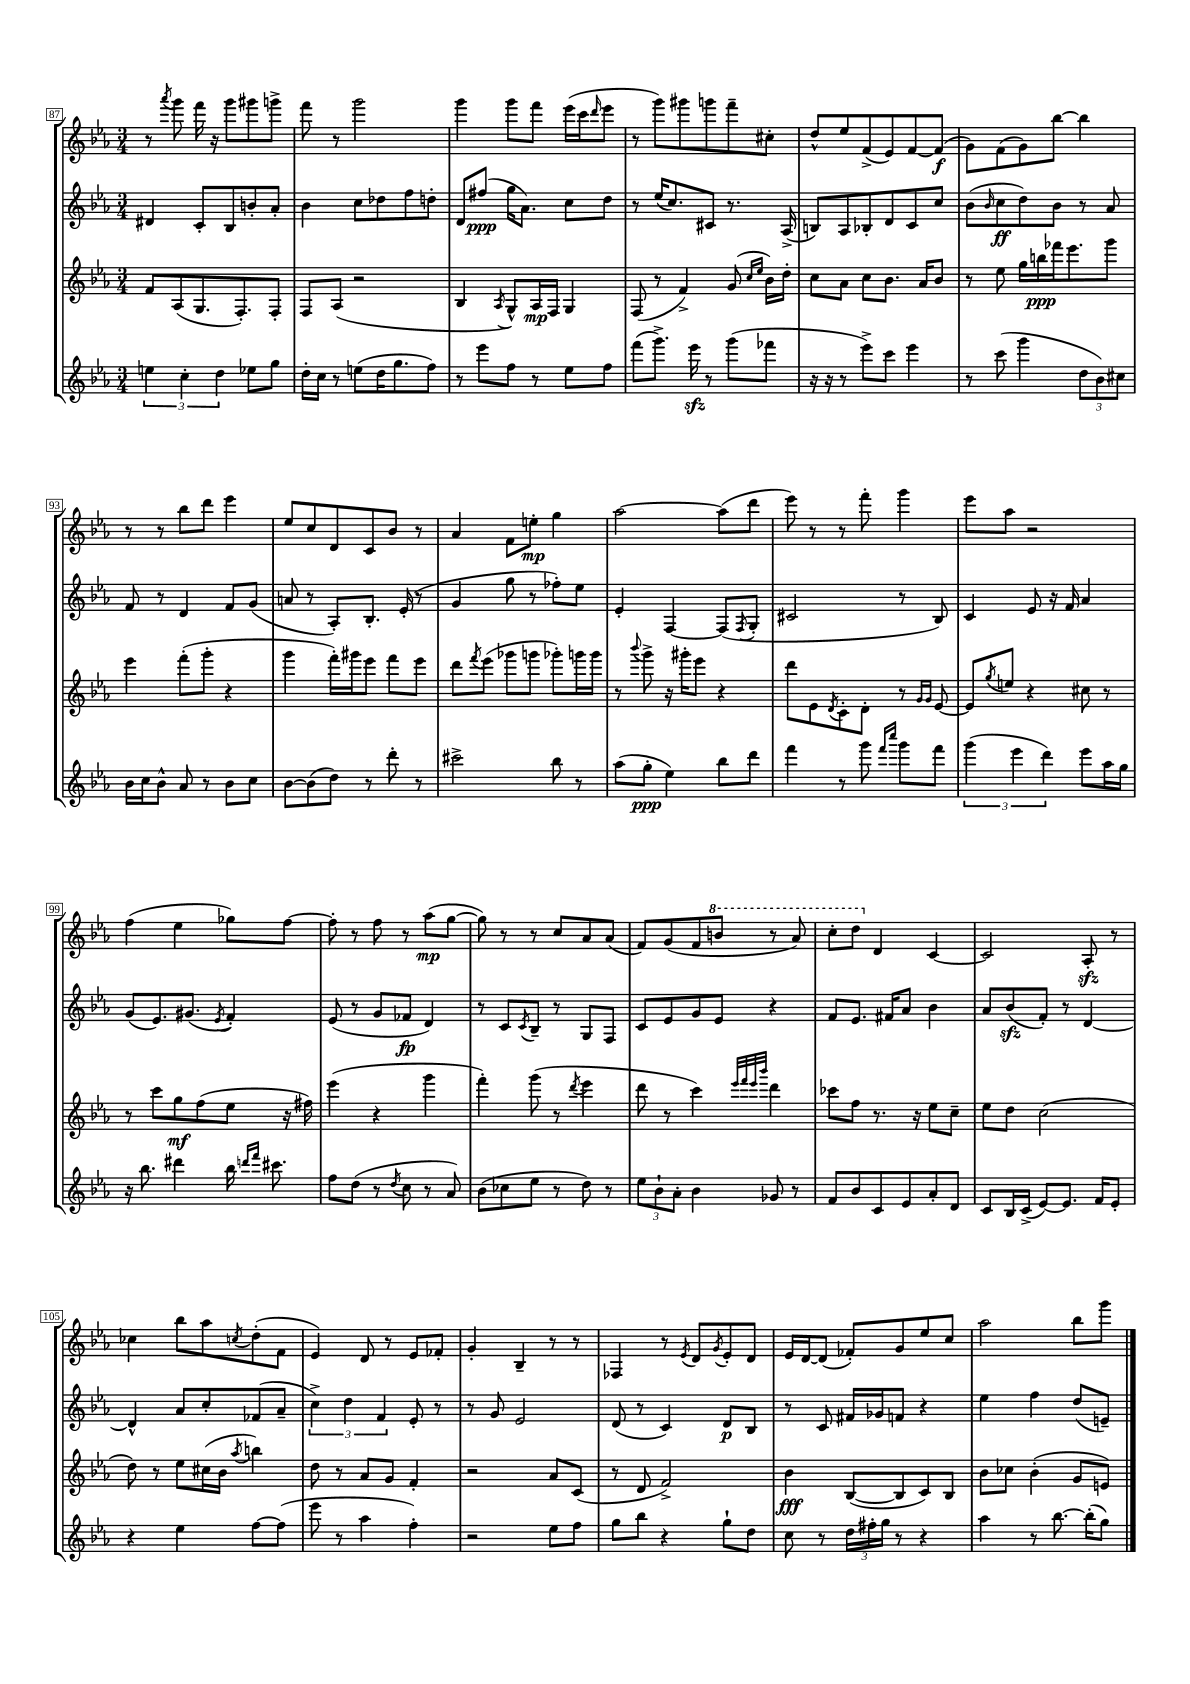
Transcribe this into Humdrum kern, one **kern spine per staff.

**kern	**dynam	**kern	**dynam	**kern	**dynam	**kern	**dynam
*part4	*part4	*part3	*part3	*part2	*part2	*part1	*part1
*staff4	*staff4	*staff3	*staff3	*staff2	*staff2	*staff1	*staff1
*clefG2	*	*clefG2	*	*clefG2	*	*clefG2	*
*k[b-e-a-]	*	*k[b-e-a-]	*	*k[b-e-a-]	*	*k[b-e-a-]	*
*M3/4	*	*M3/4	*	*M3/4	*	*M3/4	*
=87	=87	=87	=87	=87	=87	=87	=87
6een\	.	8f/L	.	4d#X/	.	8r	.
.	.	.	.	.	.	8qaaa-/	.
.	.	(8A-/	.	.	.	8ggg\	.
6cc'\	.	.	.	.	.	.	.
.	.	8.G/	.	8c'/L	.	16fff\	.
.	.	.	.	.	.	16r	.
6dd\	.	.	.	.	.	.	.
.	.	.	.	8B-/	.	8ggg\L	.
.	.	8.F'/)	.	.	.	.	.
8ee-X\L	.	.	.	8bn'/	.	8ggg#X\	.
8gg\J	.	8F'/J	.	8a-'/J	.	8gggn^\J	.
=88	=88	=88	=88	=88	=88	=88	=88
16dd'\LL	.	8F/L	.	4b-\	.	8fff\	.
16cc\JJ	.	.	.	.	.	.	.
8r	.	(8A-/J	.	.	.	8r	.
(8een\L	.	2r	.	8cc\L	.	2ggg\	.
16dd\K	.	.	.	8dd-X\	.	.	.
8.gg\	.	.	.	.	.	.	.
.	.	.	.	8ff\	.	.	.
8ff\J)	.	.	.	8ddn'\J	.	.	.
=89	=89	=89	=89	=89	=89	=89	=89
8r	.	4B-/	.	8d/L	.	4ggg\	.
8eee-\L	.	.	.	(8ff#X/J	ppp	.	.
.	.	8qA-/	.	.	.	.	.
8ff\J	.	8G^^/L)	.	16gg\KL	.	8ggg\L	.
.	.	.	.	8.a-\J)	.	.	.
8r	.	16A-/L	mp	.	.	8fff\J	.
.	.	16F/JJ	.	.	.	.	.
8ee-\L	.	4G/	.	8cc\L	.	(16eee-\LL	.
.	.	.	.	.	.	16ccc\J	.
.	.	.	.	.	.	16qqddd/	.
8ff\J	.	.	.	8dd\J	.	8eee-\J	.
=90	=90	=90	=90	=90	=90	=90	=90
(8fff\L	.	(8F/	.	8r	.	8r	.
8.ggg^\J)	.	8r	.	(16ee-/KL	.	8ggg\L)	.
.	.	.	.	8.cc/)	.	.	.
.	.	4f^/)	.	.	.	8ggg#X\	.
16eee-zz\	.	.	.	.	.	.	.
8r	.	.	.	8c#X/J	.	8gggn\	.
(8ggg\L	.	(8g/	.	8.r	.	8fff~\	.
.	.	16qqcc/LL	.	.	.	.	.
.	.	16qqee-/JJ	.	.	.	.	.
8fff-X\J	.	16b-\LL)	.	.	.	8cc#X'\J	.
.	.	16dd'\JJ	.	(16A-^/	.	.	.
=91	=91	=91	=91	=91	=91	=91	=91
16r	.	8cc\L	.	8Bn/L)	.	8dd^^/L	.
16r	.	.	.	.	.	.	.
8r	.	8a-\J	.	8A-/	.	8ee-/	.
8eee-^\L)	.	8cc\L	.	8B-X'/	.	(8f^/	.
8ccc\J	.	8.b-\J	.	8d/	.	8e-/)	.
4eee-\	.	.	.	8c/	.	[8f/	.
.	.	16a-/KL	.	.	.	.	.
.	.	8b-/J	.	8cc/J	.	(8f/J]	f
=92	=92	=92	=92	=92	=92	=92	=92
8r	.	8r	.	(8b-\L	.	8g\L)	.
.	.	.	.	16qqb-/	.	.	.
(8ccc\	.	8ee-\	.	8cc\	ff	(8f\	.
4ggg\	.	16gg\LL	.	8dd\)	.	8g\)	.
.	.	16bbn\	ppp	.	.	.	.
.	.	16fff-X\J	.	8b-\J	.	[8bb-\J	.
.	.	8.eee-\	.	.	.	.	.
12dd\L	.	.	.	8r	.	4bb-\]	.
12b-\)	.	.	.	.	.	.	.
.	.	8ggg\J	.	8a-/	.	.	.
12cc#X\J	.	.	.	.	.	.	.
!!LO:LB:g=z
=93	=93	=93	=93	=93	=93	=93	=93
16b-\LL	.	4eee-\	.	8f/	.	8r	.
16cc\J	.	.	.	.	.	.	.
8b-^^\J	.	.	.	8r	.	8r	.
8a-/	.	(8fff'\L	.	4d/	.	8bb-\L	.
8r	.	8ggg'\J	.	.	.	8ddd\J	.
8b-\L	.	4r	.	8f/L	.	4eee-\	.
8cc\J	.	.	.	(8g/J	.	.	.
=94	=94	=94	=94	=94	=94	=94	=94
[8b-\L	.	4ggg\	.	8an/	.	8ee-/L	.
(8b-\]	.	.	.	8r	.	8cc/	.
8dd\J)	.	16fff'\LL)	.	8A-'/L)	.	8d/	.
.	.	16ggg#X\J	.	.	.	.	.
8r	.	8eee-\J	.	8.B-'/J	.	8c/	.
8ddd'\	.	8fff\L	.	.	.	8b-/J	.
.	.	.	.	(16e-'/	.	.	.
8r	.	8eee-\J	.	8r	.	8r	.
=95	=95	=95	=95	=95	=95	=95	=95
2ccc#X^\	.	8ddd\L	.	4g/	.	4a-/	.
.	.	8qfff/	.	.	.	.	.
.	.	(8eee-\J	.	.	.	.	.
.	.	8ggg-X\L	.	8gg\	.	8f\L	.
.	.	8gggn\J	.	8r	.	8een'\J	mp
8bb-\	.	8ggg-X'\L)	.	8ff-X'\L)	.	4gg\	.
8r	.	16gggn\L	.	8ee-\J	.	.	.
.	.	16ggg\JJ	.	.	.	.	.
=96	=96	=96	=96	=96	=96	=96	=96
(8aa-\L	.	8r	.	4e-'/	.	[2aa-\	.
.	.	8qqbbb-/	.	.	.	.	.
8gg'\J	ppp	8ggg^\	.	.	.	.	.
4ee-\)	.	16r	.	[4F/	.	.	.
.	.	16ggg#X'\KL	.	.	.	.	.
.	.	8eee-\J	.	.	.	.	.
8bb-\L	.	4r	.	(8F/L]	.	(8aa-\L]	.
.	.	.	.	8qF/	.	.	.
8ddd\J	.	.	.	8G'/J	.	8ddd\J	.
=97	=97	=97	=97	=97	=97	=97	=97
4fff\	.	8ddd\L	.	2c#X/	.	8eee-\)	.
.	.	8e-\	.	.	.	8r	.
.	.	8qd/	.	.	.	.	.
8r	.	8c'\	.	.	.	8r	.
8ggg\	.	8d'\J	.	.	.	8fff'\	.
16qqfff/LL	.	.	.	.	.	.	.
16qqcccc/JJ	.	.	.	.	.	.	.
8ggg\L	.	8r	.	8r	.	4ggg\	.
.	.	16qqg/LL	.	.	.	.	.
.	.	16qqg/JJ	.	.	.	.	.
8fff\J	.	[8e-/	.	8B-/)	.	.	.
=98	=98	=98	=98	=98	=98	=98	=98
(6ggg\	.	8e-/L]	.	4c/	.	8eee-\L	.
.	.	8qgg/	.	.	.	.	.
.	.	8een/J	.	.	.	8aa-\J	.
6eee-\	.	.	.	.	.	.	.
.	.	4r	.	8e-/	.	2r	.
6ddd\)	.	.	.	.	.	.	.
.	.	.	.	16r	.	.	.
.	.	.	.	16f/	.	.	.
8eee-\L	.	8cc#X\	.	4a-/	.	.	.
16aa-\L	.	8r	.	.	.	.	.
16gg\JJ	.	.	.	.	.	.	.
!!LO:LB:g=z
=99	=99	=99	=99	=99	=99	=99	=99
16r	.	8r	.	(8g/L	.	(4ff\	.
8.bb-\	.	.	.	.	.	.	.
.	.	8ccc\L	.	8.e-/)	.	.	.
4ddd#X\	.	8gg\	mf	.	.	4ee-\	.
.	.	.	.	(8.g#X/J	.	.	.
.	.	(8ff\	.	.	.	.	.
.	.	.	.	8qe-/	.	.	.
16bb-\	.	8ee-\J	.	4f'/)	.	8gg-X\L)	.
16qqdddn/LL	.	.	.	.	.	.	.
16qqfff/JJ	.	.	.	.	.	.	.
8.ccc#X\	.	.	.	.	.	.	.
.	.	16r	.	.	.	[8ff\J	.
.	.	16ff#X\)	.	.	.	.	.
=100	=100	=100	=100	=100	=100	=100	=100
8ff\L	.	(4eee-\	.	(8e-/	.	8ff'\]	.
(8dd\J	.	.	.	8r	.	8r	.
8r	.	4r	.	8g/L	.	8ff\	.
8qdd/	.	.	.	.	.	.	.
8cc\	.	.	.	8f-X/J	fp	8r	.
8r	.	4ggg\	.	4d/)	.	(8aa-\L	mp
8a-/)	.	.	.	.	.	[8gg\J	.
=101	=101	=101	=101	=101	=101	=101	=101
(8b-\L	.	4fff'\)	.	8r	.	8gg\])	.
8cc-X\	.	.	.	8c/L	.	8r	.
.	.	.	.	8qc/	.	.	.
8ee-\J	.	(8ggg\	.	8B-~/J	.	8r	.
8r	.	8r	.	8r	.	8cc/L	.
.	.	8qddd/	.	.	.	.	.
8dd\)	.	4eee-\	.	8G/L	.	8a-/	.
8r	.	.	.	8F/J	.	(8a-/J	.
=102	=102	=102	=102	=102	=102	=102	=102
12ee-\L	.	8ddd\	.	8c/L	.	8f/L)	.
12b-`\	.	.	.	.	.	.	.
.	.	8r	.	8e-/	.	(8g/	.
12a-'\J	.	.	.	.	.	.	.
4b-\	.	4ccc\)	.	8g/	.	8f/	.
*	*	*	*	*	*	*8va	*
.	.	.	.	8e-/J	.	8bbn/J	.
.	.	32qqeee-/LLL	.	.	.	.	.
.	.	32qqfff/	.	.	.	.	.
.	.	32qqeee-/	.	.	.	.	.
.	.	32qqbbb-/JJJ	.	.	.	.	.
8g-X/	.	4ddd\	.	4r	.	8r	.
8r	.	.	.	.	.	8aa-/)	.
=103	=103	=103	=103	=103	=103	=103	=103
8f/L	.	8ccc-X\L	.	8f/L	.	8ccc'\L	.
8b-/	.	8ff\J	.	8.e-/J	.	8ddd\J	.
*	*	*	*	*	*	*X8va	*
8c/	.	8.r	.	.	.	4d/	.
.	.	.	.	16f#X/KL	.	.	.
8e-/	.	.	.	8a-/J	.	.	.
.	.	16r	.	.	.	.	.
8a-'/	.	8ee-\L	.	4b-\	.	[4c/	.
8d/J	.	8cc~\J	.	.	.	.	.
=104	=104	=104	=104	=104	=104	=104	=104
8c/L	.	8ee-\L	.	8a-/L	.	2c/]	.
16B-/L	.	8dd\J	.	(8b-zz/	.	.	.
(16c^/JJ	.	.	.	.	.	.	.
[8e-/L)	.	(2cc\	.	8f'/J)	.	.	.
8.e-/J]	.	.	.	8r	.	.	.
.	.	.	.	[4d/	.	8A-zz'/	.
16f/KL	.	.	.	.	.	.	.
8e-'/J	.	.	.	.	.	8r	.
!!LO:LB:g=z
=105	=105	=105	=105	=105	=105	=105	=105
4r	.	8dd\)	.	4d^^/]	.	4cc-X\	.
.	.	8r	.	.	.	.	.
4ee-\	.	8ee-\L	.	8a-/L	.	8bb-\L	.
.	.	(16cc#X\L	.	8cc'/	.	8aa-\	.
.	.	16b-\JJ	.	.	.	.	.
.	.	8qaa-/	.	.	.	8qccn/	.
[8ff\L	.	4bbn\)	.	(8f-X/	.	(8dd'\	.
(8ff\J]	.	.	.	8a-~/J	.	8f\J	.
=106	=106	=106	=106	=106	=106	=106	=106
8eee-\	.	8dd\	.	6cc^\)	.	4e-/)	.
8r	.	8r	.	.	.	.	.
.	.	.	.	6dd\	.	.	.
4aa-\	.	8a-/L	.	.	.	8d/	.
.	.	.	.	6f/	.	.	.
.	.	8g/J	.	.	.	8r	.
4ff'\)	.	4f'/	.	8e-'/	.	8e-/L	.
.	.	.	.	8r	.	8f-X'/J	.
=107	=107	=107	=107	=107	=107	=107	=107
2r	.	2r	.	8r	.	4g'/	.
.	.	.	.	8g/	.	.	.
.	.	.	.	2e-/	.	4B-~/	.
8ee-\L	.	8a-/L	.	.	.	8r	.
8ff\J	.	(8c/J	.	.	.	8r	.
=108	=108	=108	=108	=108	=108	=108	=108
8gg\L	.	8r	.	(8d/	.	4F-X/	.
8bb-\J	.	8d/	.	8r	.	.	.
4r	.	2f^/)	.	4c/)	.	8r	.
.	.	.	.	.	.	8qe-/	.
.	.	.	.	.	.	8d/L	.
.	.	.	.	.	.	8qg/	.
8gg`\L	.	.	.	8d/L	p	8e-'/	.
8dd\J	.	.	.	8B-/J	.	8d/J	.
=109	=109	=109	=109	=109	=109	=109	=109
8cc\	.	4b-\	fff	8r	.	16e-/LL	.
.	.	.	.	.	.	[16d/J	.
8r	.	.	.	8c/	.	(8d/J]	.
24dd\LL	.	([8B-/L	.	16f#X/LL	.	8f-X'/L)	.
24ff#X'\	.	.	.	.	.	.	.
.	.	.	.	16g-X/J	.	.	.
24gg\JJ	.	.	.	.	.	.	.
8r	.	8B-/]	.	8fn/J	.	8g/	.
4r	.	8c/)	.	4r	.	8ee-/	.
.	.	8B-/J	.	.	.	8cc/J	.
=110	=110	=110	=110	=110	=110	=110	=110
4aa-\	.	8b-\L	.	4ee-\	.	2aa-\	.
.	.	8cc-X\J	.	.	.	.	.
8r	.	(4b-'\	.	4ff\	.	.	.
[8.bb-\	.	.	.	.	.	.	.
.	.	8g/L	.	(8dd/L	.	8bb-\L	.
(16bb-'\KL]	.	.	.	.	.	.	.
8gg\J)	.	8en/J)	.	8en~/J)	.	8ggg\J	.
==	==	==	==	==	==	==	==
*-	*-	*-	*-	*-	*-	*-	*-
